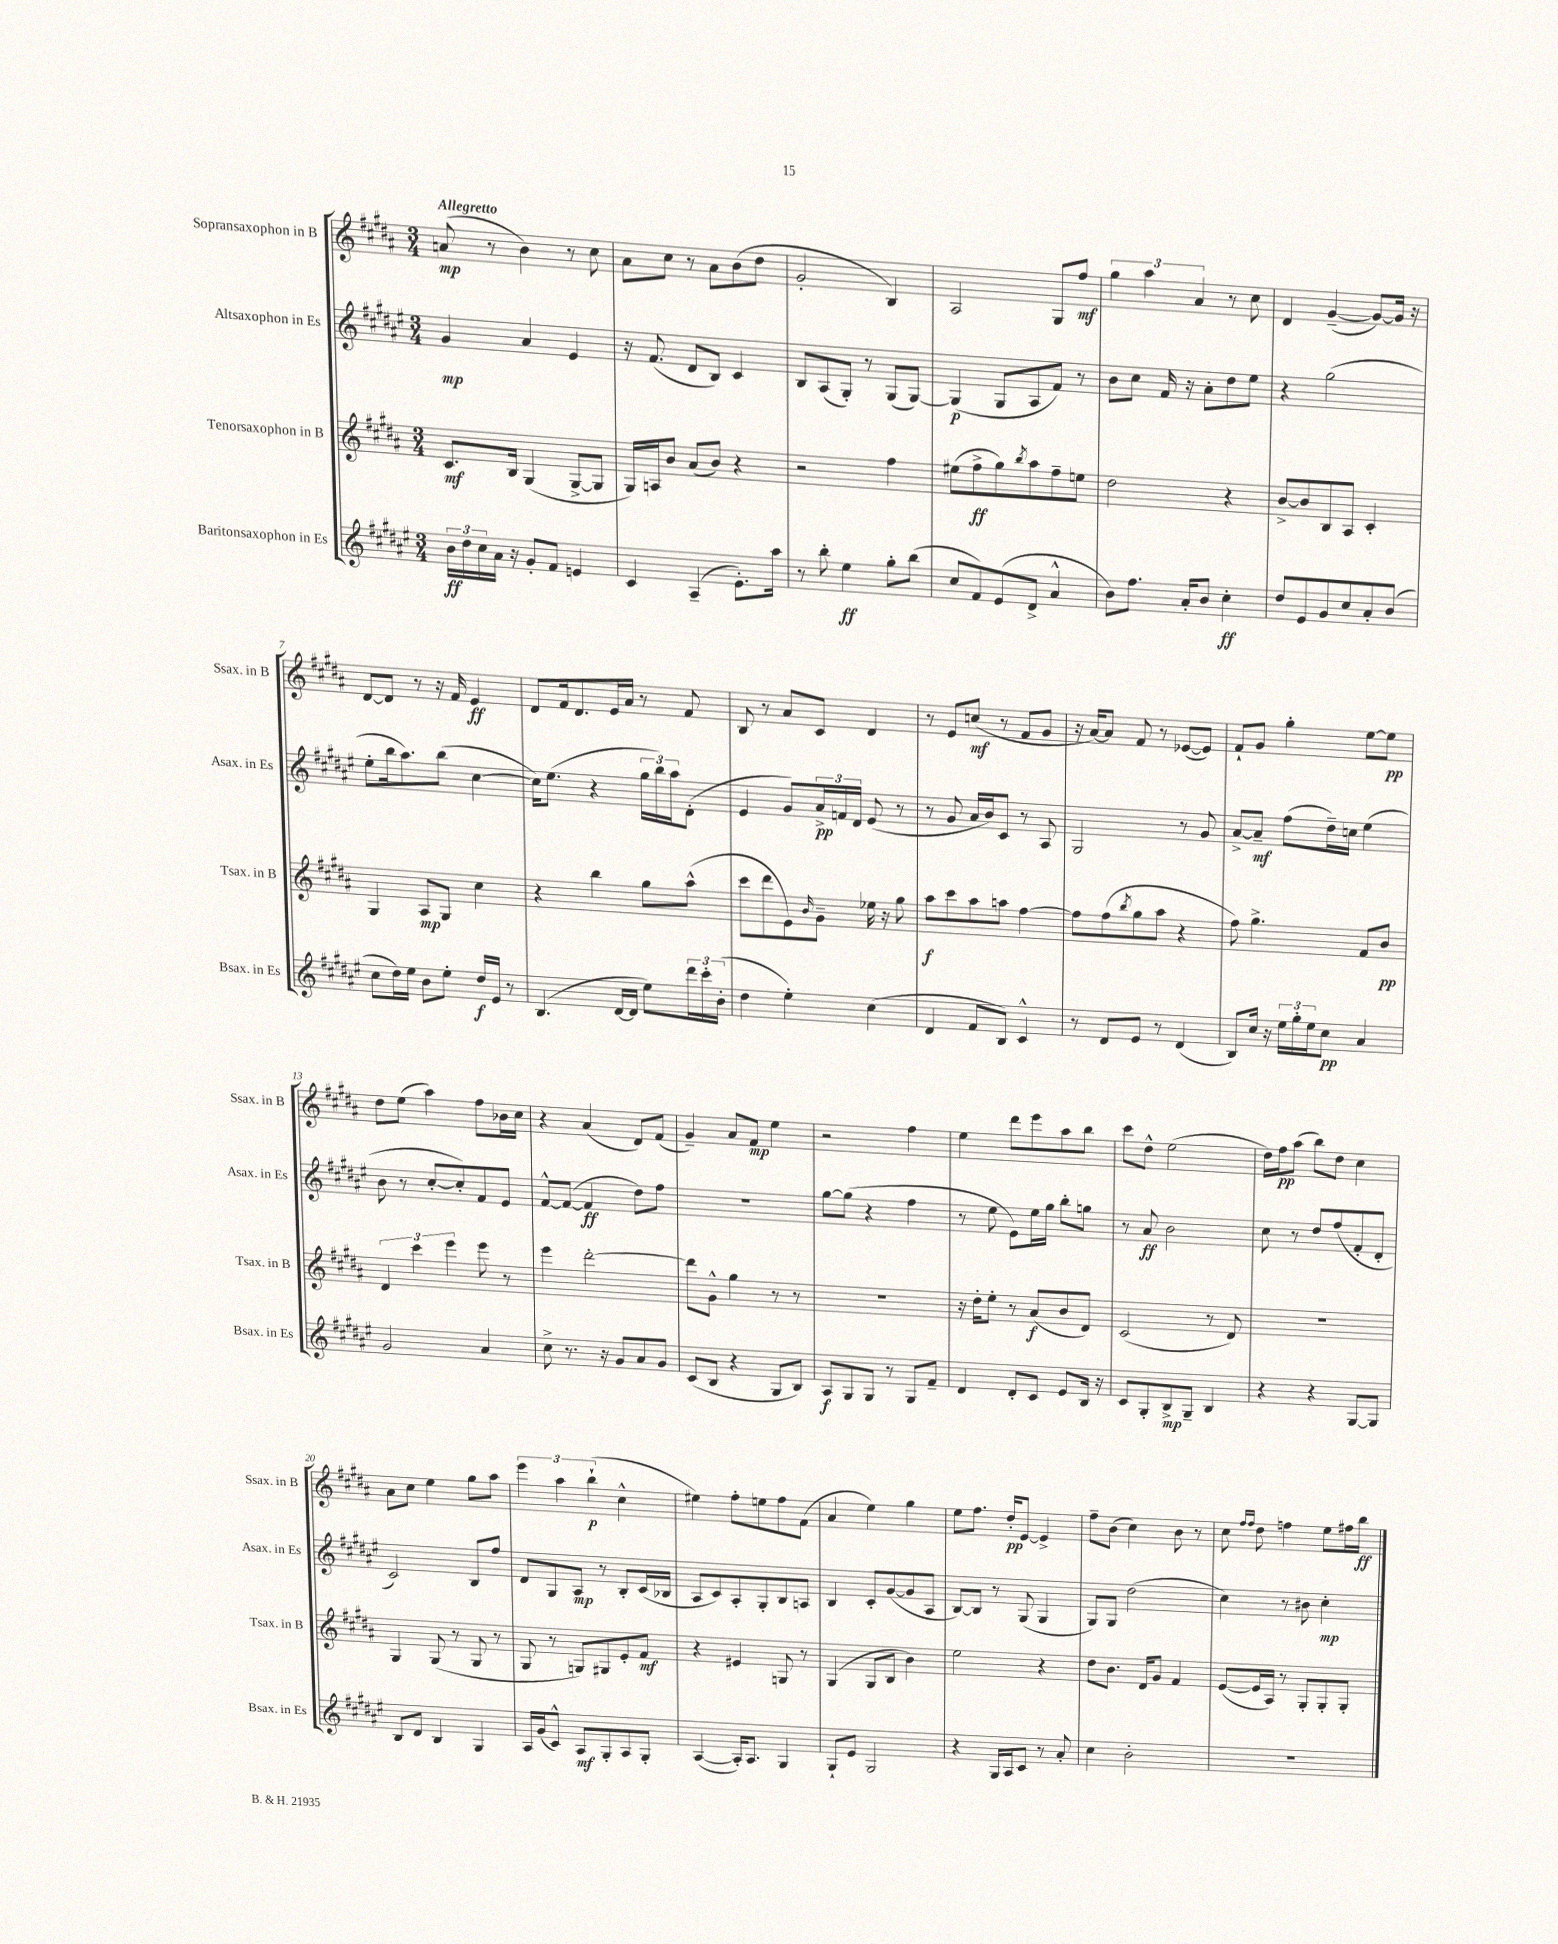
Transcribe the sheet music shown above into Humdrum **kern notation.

**kern	**kern	**kern	**kern
*staff4	*staff3	*staff2	*staff1
*clefG2	*clefG2	*clefG2	*clefG2
*k[f#c#g#d#a#e#]	*k[f#c#g#d#a#]	*k[f#c#g#d#a#e#]	*k[f#c#g#d#a#]
*M3/4	*M3/4	*M3/4	*M3/4
24b	8.c#	4g#	(8a
24dd#	.	.	.
24cc#	.	.	.
16a#	.	.	8r
16r	16B	.	.
8g#'	(4G#	4a#	4b)
8f#	.	.	.
4e	[8G#^	4e#	8r
.	8G#]	.	8cc#
=	=	=	=
4c#	16G#)	16r	8a#
.	16A	(8.f#	.
.	8b	.	8cc#
(4A#~	(8a#	8d#	8r
.	8b)	8B)	8a#
8.e#')	4r	4c#	(8b
.	.	.	8dd#
16aa#	.	.	.
=	=	=	=
8r	2r	8B	2g#'
8bb'	.	(8A#	.
4ee#	.	8G#')	.
.	.	8r	.
8gg#'	4ff#	(8G#	4B)
(8bb	.	[8G#)	.
=	=	=	=
8cc#	(8ee#	(4G#]	2A#
8f#)	8ff#^	.	.
(8e#	8gg#)	8G#	.
.	8qbb	.	.
8d#^	8aa#	8A#	.
4a#^^	8ff#~	8f#)	8G#
.	8ee	8r	8ff#
=	=	=	=
8b)	2dd#	8b	6gg#
8.ff#	.	8cc#	.
.	.	.	6aa#
.	.	16f#	.
16a#'	.	16r	.
.	.	.	6a#
8b	.	8a#'	.
4cc#'	4r	8dd#	8r
.	.	8ee#	8cc#
=	=	=	=
8dd#	[8b^	4r	4d#
8e#	8b]	.	.
8g#	8B	(2gg#	([4g#~
8cc#	8A#	.	.
8a#'	4c#'	.	8g#_)
(8b	.	.	16g#]
.	.	.	16r
=	=	=	=
8cc#	4G#	8ee#'	[8d#
16dd#)	.	16bb	8d#]
16ee#	.	8.aa#)	.
8b	8A#	.	8r
8ee#'	8G#	(8bb	16r
.	.	.	16f#
16dd#	4cc#	[4cc#	4e
16e#	.	.	.
8r	.	.	.
=	=	=	=
(4.B	4r	16cc#])	8d#
.	.	(8.ee#	.
.	.	.	16f#
.	.	.	8.d#
.	4bb	4r	.
[16d#	.	.	16e
16d#]	.	.	16a#
8ee#)	8gg#	24gg#	8r
.	.	24bb)	.
.	.	24aa#	.
24ddd#	(8aa#^^	(8d#'	8f#
24ccc#'	.	.	.
(24b'	.	.	.
=	=	=	=
4dd#	8ccc#	4e#	8B
.	8ddd#	.	8r
4ee#')	8e)	8g#)	8a#
.	16qqb	.	.
.	8g#~	24a#^	8c#
.	.	24f	.
.	.	24d#	.
(4cc#	16ee-	(8e#	4d#
.	16r	.	.
.	8gg#	8r	.
=	=	=	=
4d#	8aa#	8r	8r
.	8ccc#	8g#	8e
8f#	8aa#	16a#	(8cc
.	.	16b)	.
8B)	8aa	8c#	8r
4c#^^	[4ff#	8r	8f#
.	.	8A#	8g#
=	=	=	=
8r	8ff#]	2G#	16r
.	.	.	[16a#)
8d#	(8ff#	.	8a#]
.	8qbb	.	.
8e#	8gg#	.	8f#
8r	8aa#	.	8r
(4d#	4r	8r	([8e-
.	.	8g#	8e-])
=	=	=	=
8B)	8ff#)	[8a#^	8f#`
16cc#	4.gg#^	8a#~]	8g#
16r	.	.	.
24ee#	.	(8ff#	4gg#'
24gg#'	.	.	.
24ee#	.	.	.
8cc#	.	16dd#~)	.
.	.	16cc	.
4a#	8f#	(4ee#	[8ee
.	8b	.	8ee]
=	=	=	=
2g#	6d#	8b	8dd#
.	.	8r	(8ee
.	6ccc#	.	.
.	.	[8cc#'	4aa#)
.	6eee	.	.
.	.	8cc#'])	.
4a#	8eee	8f#	8ff#
.	8r	8e#	16b-
.	.	.	16cc#
=	=	=	=
8cc#^	4eee	[8f#^^	4r
8.r	.	(8f#_	.
.	[2ddd#'	4f#]	(4a#
16r	.	.	.
8g#	.	.	.
8a#	.	8dd#)	8d#)
8g#	.	8ff#	(8f#
=	=	=	=
(8c#	8ddd#]	2.r	4g#~)
8B	8g#^^	.	.
4r	4gg#	.	8a#
.	.	.	8f#
8G#	8r	.	4ee
8B)	8r	.	.
=	=	=	=
8A#	2.r	[8gg#	2r
8G#	.	(8gg#]	.
8G#	.	4r	.
8r	.	.	.
8G#	.	4ff#	4ff#
8f#~	.	.	.
=	=	=	=
4d#	16r	8r	4ee
.	16dd#'	.	.
.	8ee'	8ee#	.
8d#'	8r	8e#)	8ddd#
8c#	(8a#	16ee#	8eee
.	.	16gg#	.
8e#	8b	8bb'	8aa#
16B	8d#)	8gg	8bb
16r	.	.	.
=	=	=	=
8c#	(2c#	8r	8ccc#
8G#'	.	8a#	8dd#^^
8B^	.	2b	(2ee
8G#~	.	.	.
4B	8r	.	.
.	8d#)	.	.
=	=	=	=
4r	2.r	8cc#	16dd#)
.	.	.	16ff#
.	.	8r	(8aa#
4r	.	8dd#	8bb)
.	.	(8ff#	8dd#
[8G#	.	8f#'	4cc#
8G#]	.	8d#'	.
=	=	=	=
8B	4G#	2c#)	8a#
8d#	.	.	8cc#
4B	(8G#	.	4ee
.	8r	.	.
4G#	8G#	8B	8gg#
.	8r	8ff#	8aa#
=	=	=	=
16A#	8G#	8d#	6eee
(16g#	.	.	.
8c#^^)	8r	8G#	.
.	.	.	6aa#
8A#	8G)	8A#	.
.	.	.	(6bb`
8G#'	8G#	8r	.
8A#	8e'	8B'	4cc#^^
8G#'	8f#	(16c#	.
.	.	16B-	.
=	=	=	=
([4A#	4r	8A#	4ee#)
.	.	8c#)	.
16A#'])	4e#	8A#'	8ff#'
8.A#	.	.	.
.	.	8G#'	8ee
4G#	8G	8B	8ff#
.	8r	8A	(8f#
=	=	=	=
8G#`	(4G#	4B	4a#
8e#	.	.	.
2G#	8G#	8c#'	4ee)
.	8B	([8g#	.
.	4b)	8g#]	4gg#
.	.	8A#	.
=	=	=	=
4r	2ee	[8B)	8ee
.	.	8B]	8.ff#
16G#	.	8r	.
16A#	.	.	16dd#'
8c#	.	(8G#	[8e
8r	4r	4G#	4e^]
8a#'	.	.	.
=	=	=	=
4cc#	8dd#	8G#)	8ff#~
.	8.b	8G#	(8b
2b'	.	(2dd#	4cc#)
.	16d#	.	.
.	8g#	.	.
.	4f#	.	8b
.	.	.	8r
=	=	=	=
2.r	([8e	4cc#)	8cc#
.	.	.	16qqff#
.	.	.	16qqff#
.	16e]	.	8dd#
.	16A#)	.	.
.	8r	8r	4ff
.	8G#'	8b#	.
.	8G#'	4cc#'	8ee
.	8G#'	.	16ff#
.	.	.	16bb
==	==	==	==
*-	*-	*-	*-
